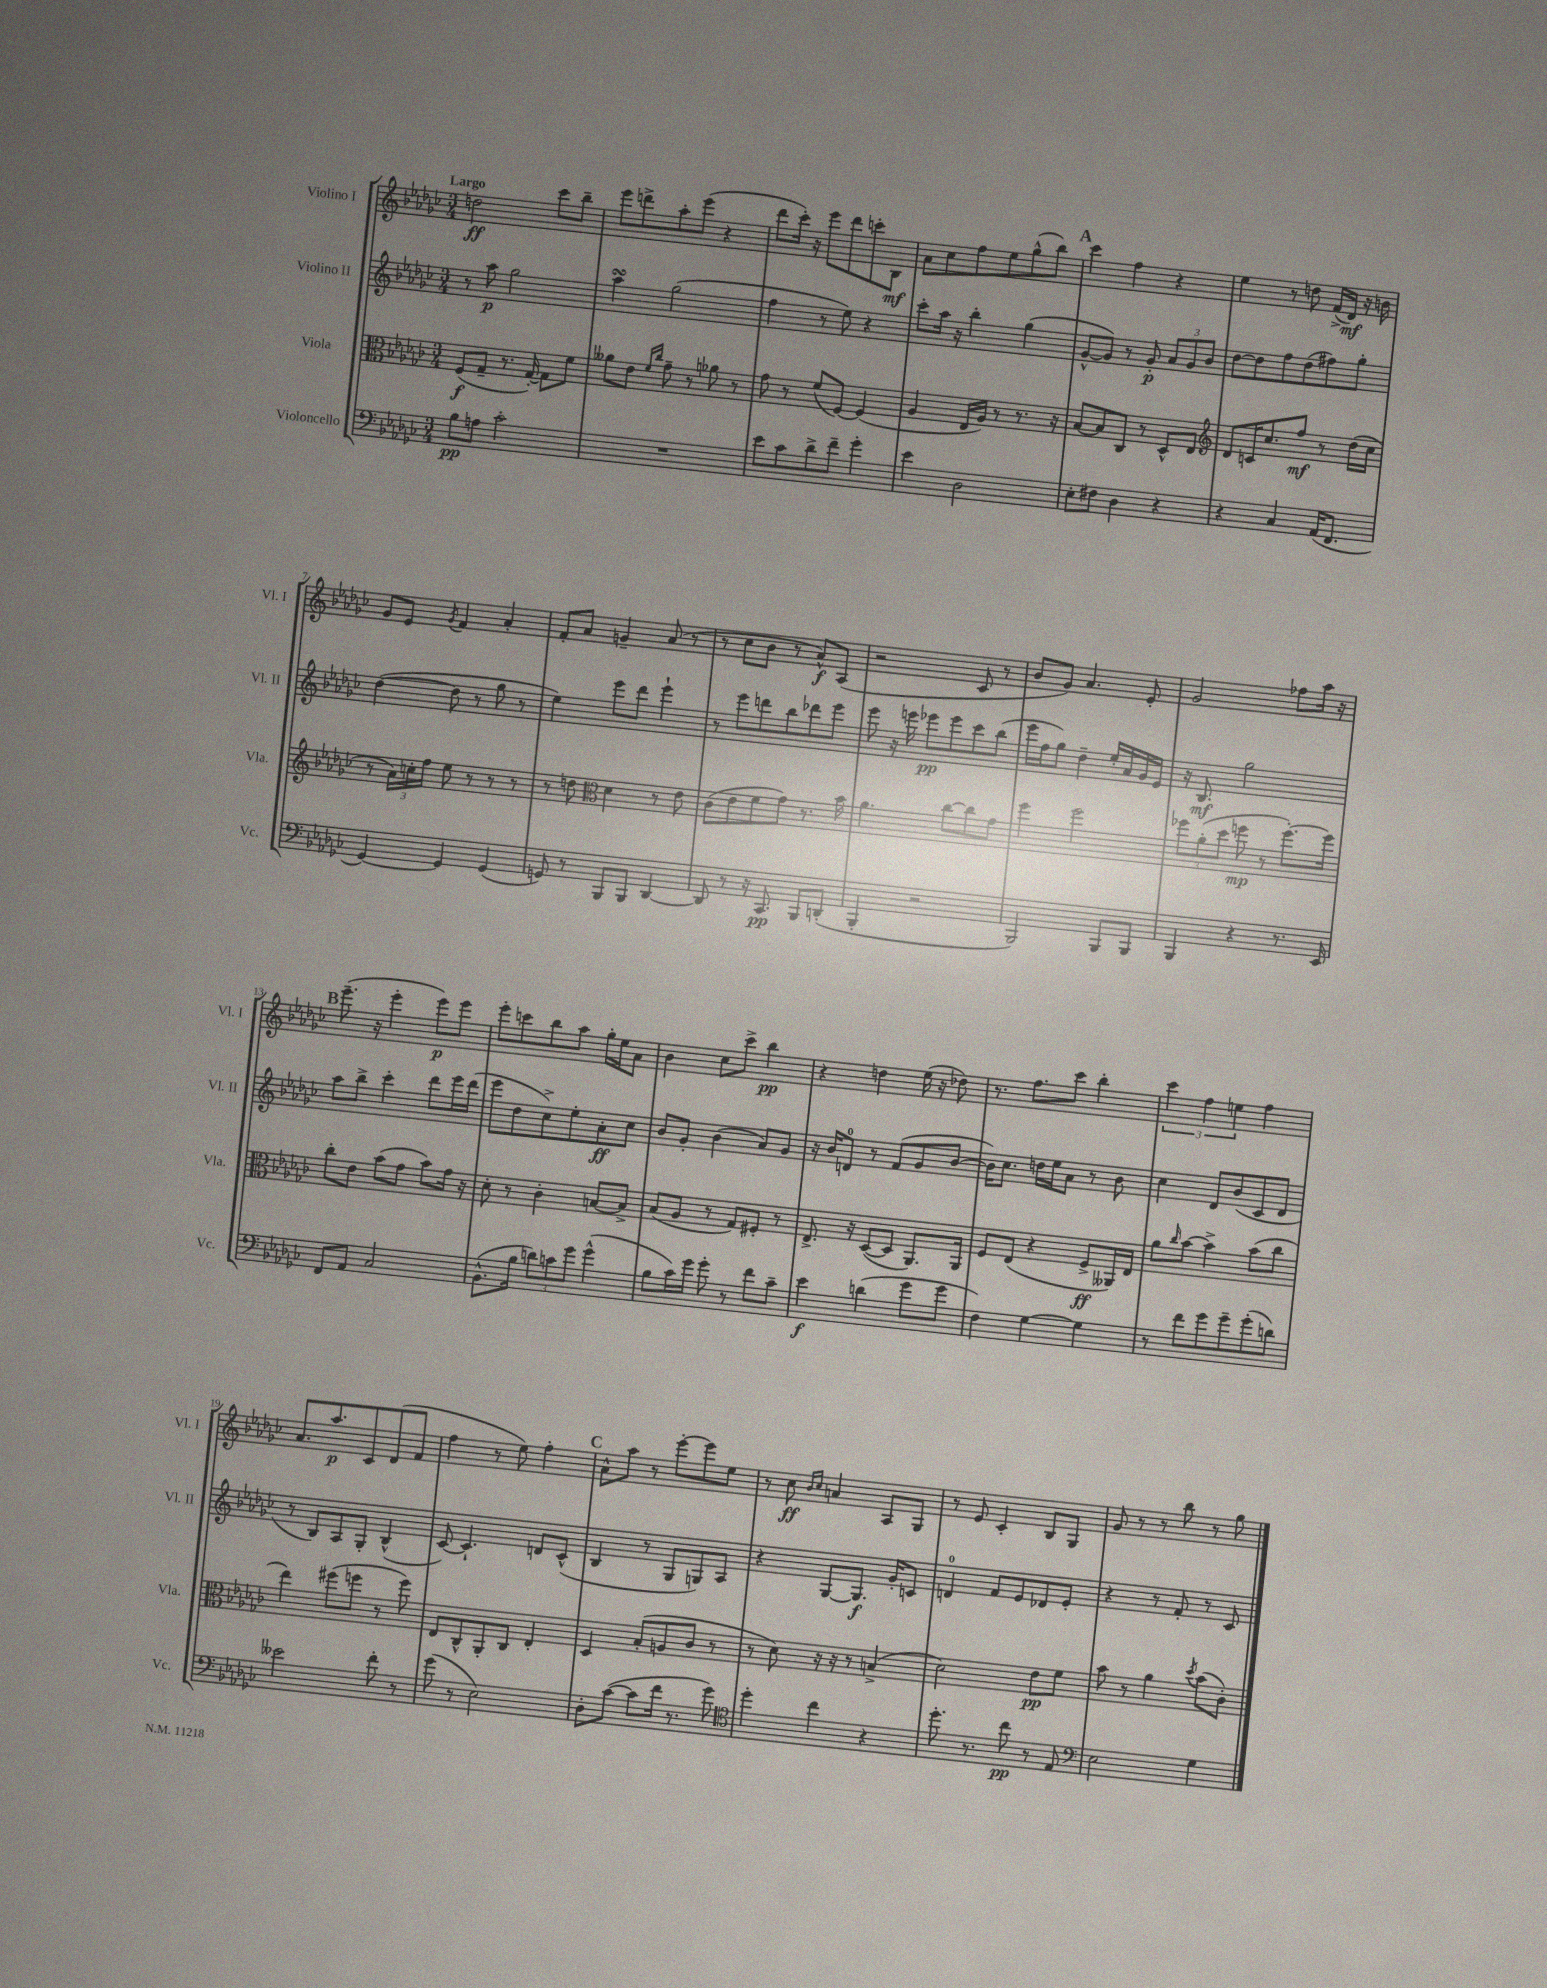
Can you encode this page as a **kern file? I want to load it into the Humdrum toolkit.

**kern	**kern	**kern	**kern
*staff4	*staff3	*staff2	*staff1
*clefF4	*clefC3	*clefG2	*clefG2
*k[b-e-a-d-g-c-]	*k[b-e-a-d-g-c-]	*k[b-e-a-d-g-c-]	*k[b-e-a-d-g-c-]
*M3/4	*M3/4	*M3/4	*M3/4
8B-	(8F	8r	2dd
8A	8G-~	8aa-	.
2c-'	8.r	2gg-	.
.	[16G-')	.	.
.	8G-]	.	8ccc-
.	8f	.	8bb-~
=	=	=	=
2.r	8a--	4aa-	8eee-
.	8e-	.	8ddd^
.	16qqf	.	.
.	16qqcc-	.	.
.	8g-~	(2gg-	8aa-'
.	8r	.	(8eee-
.	8a-	.	4r
.	8r	.	.
=	=	=	=
8e-	8g-	4ff	8ddd-
8c-	8r	.	16ccc-')
.	.	.	16r
8d-^	(8f	8r	8eee-
8f~	[8F)	8ee-)	8ddd-
4g-'	(4F]	4r	8ccc'
.	.	.	8B-
=	=	=	=
4e-	4A-	8ccc-'	8a-
.	.	16aa-	8cc-
.	.	16r	.
2D-	16E-	4bb-'	8ff
.	16A-)	.	.
.	8r	.	8ee-
.	8.r	(4gg-	(8gg-^^
.	.	.	8bb-)
.	16r	.	.
=	=	=	=
8E-'	[8B-	[8g-^^	4ccc-
8F#	8B-]	8g-])	.
4D-	8C-	8r	4ff
.	8r	8g-'	.
4r	8D-^^	12a-	4r
.	.	12g-	.
.	8E-	.	.
.	.	12b-	.
=	=	=	=
*	*clefG2	*	*
4r	8d-	[8dd-	4ee-
.	16c	8dd-]	.
.	8.cc-	.	.
4C-	.	8ff	8r
.	8ff	(8dd-	8dd
(16AA-	8r	8ff#)	(16f^
8.FF	.	.	16d-)
.	(16dd-	8gg-'	16r
.	16cc-	.	16b
=	=	=	=
[4GG-)	8r	([4dd-	8g-
.	24a-)	.	8e-
.	24cc'	.	.
.	24ff	.	.
.	.	.	8qg-
4GG-]	8ee-	8dd-]	4f
.	8r	8r	.
(4GG-	8r	8gg-	4a-'
.	8r	8r	.
=	=	=	=
8GG)	8r	4ee-)	8f'
8r	8dd	.	8a-
*	*clefC3	*	*
8BBB-	4d-	8eee-	4g~
8BBB-	.	8ddd-	.
[4DD-	8r	4eee-`	(8a-
.	8e-	.	8r
=	=	=	=
8DD-]	(8c-	8r	8r
8r	8e-	8eee-	8cc-
16r	8f	8ddd	8b-
8.CC-	.	.	.
.	8g-)	8bb-	8r
8BBB-	8.r	8ddd-	8a-^^)
(8DD'	.	8eee-	(8A-
.	16b-	.	.
=	=	=	=
4BBB-'	4.a-	8eee-	2r
.	.	16r	.
.	.	16eee	.
2r	.	8eee-	.
.	[8cc-	8eee-	.
.	8cc-]	8ccc-	8c-
.	8g-	(8bb-	8r
=	=	=	=
2BBB-)	4ff	16eee-	8b-
.	.	16ff	.
.	.	8gg-)	8g-)
.	2ff	4dd-~	4.a-
8BBB-	.	16ee-'	.
.	.	16a-	.
8BBB-	.	16g-	8e-'
.	.	16e-	.
=	=	=	=
4BBB-	12ff-	16r	2g-
.	.	8.B-	.
.	(12a-'	.	.
.	12dd-	.	.
4r	8ff	2gg-	.
.	8r	.	.
8.r	[8.ff')	.	8ff-
.	.	.	16aa-
16EE-	16ff]	.	16r
=	=	=	=
8FF	8cc-'	8aa-	(8.eee-~
8AA-	8e-	8bb-^	.
.	.	.	16r
2C-	(8b-	4ccc-'	4eee-'
.	8g-	.	.
.	8b-)	8ddd-	8eee-)
.	16g-	16eee-	8eee-
.	16r	(16ddd-	.
=	=	=	=
(8.BB-^^	8d-'	8eee-	8eee-'
.	8r	8dd-	8ccc
16B-	.	.	.
12d)	4c-'	8cc-^)	8bb-
12c	.	.	.
.	.	8ee-'	8aa-
12g-	.	.	.
(4g-^^	[8B	8a-'	16gg-'
.	.	.	16ee-
.	8B^]	8cc-	8a-
=	=	=	=
8B-	(8B-	8b-	4b-
16c-)	8A-	8g-'	.
16g-	.	.	.
8g-'	8r	(4b-	8cc-
8r	8G-)	.	8ccc-^
8f	8F#'	8a-)	4bb-
8c-~	8r	8g-	.
=	=	=	=
4e-	8.E-^	16r	4r
.	.	16b-	.
.	.	8d	.
.	16r	.	.
(4d	([8D-	8r	4dd
.	8D-]	(8f	.
8g-	8.AA-)	8g-	(16ee-
.	.	.	16r
8g-	.	[8b-	8dd-)
.	16AA-	.	.
=	=	=	=
4F)	8F	16b-])	8.r
.	.	8.cc-	.
.	(8E-	.	.
.	.	.	8.ff
[4G-	4r	16dd	.
.	.	16ee-	.
.	.	8a-	8ccc-
4G-]	8F^	8r	4bb-'
.	16AA--)	8b-	.
.	16E-	.	.
=	=	=	=
8r	8a-	4cc-	6ccc-
.	16qqcc-	.	.
8f	[8b-	.	.
.	.	.	6ff
8g-	4b-^]	8d-	.
.	.	.	6ee
8g-~	.	(8b-	.
(8g-'	(8b-	8c-	4ff
8d)	8cc-	8d-	.
=	=	=	=
2e--	4ee-)	8r	8.a-
.	.	8B-)	.
.	.	.	8.aa-
.	(8ff#	8A-	.
.	8ff	8G-'	8c-
8f'	8r	(4B-^^	(8d-
8r	8ff)	.	8f
=	=	=	=
(8g-	8E-	[8c-)	4ff
8r	8C-^^	4.c-`]	.
2E-)	8AA-'	.	8r
.	8C-	.	8ee-)
.	4E-'	8d	4ff'
.	.	(8c-^^	.
=	=	=	=
8D-'	4D-	4B-	8a-^^
([8c-	.	.	8aa-
8c-]	(8B-'	8r	8r
16f	8A	8G-	[8eee-'
8.r	.	.	.
.	8c-	8G)	8eee-]
8g-)	8r	8A-	8ee-
=	=	=	=
*clefC4	*	*	*
4dd-'	8r	4r	8r
.	8d-)	.	8cc-
.	.	.	16qqb-
.	.	.	16qqcc-
4cc-	16r	[8G-	4a
.	16r	.	.
.	8r	8.G-]	.
4r	(4B^	.	8A-
.	.	16g-'	.
.	.	8c	8G-
=	=	=	=
8.dd-'	2d-)	4d	8r
.	.	.	8e-
8.r	.	.	.
.	.	8f	4c-'
8cc-	.	8e-	.
8r	8e-	8d-	8B-
8E-	8f	8e-'	8G-
=	=	=	=
*clefF4	*	*	*
2E-	8b-	4r	8g-
.	8r	.	8r
.	4a-	8r	8r
.	.	8f'	8bb-
.	8qdd-	.	.
4G-	(8b-	8r	8r
.	8c-')	8c-	8gg-
==	==	==	==
*-	*-	*-	*-
